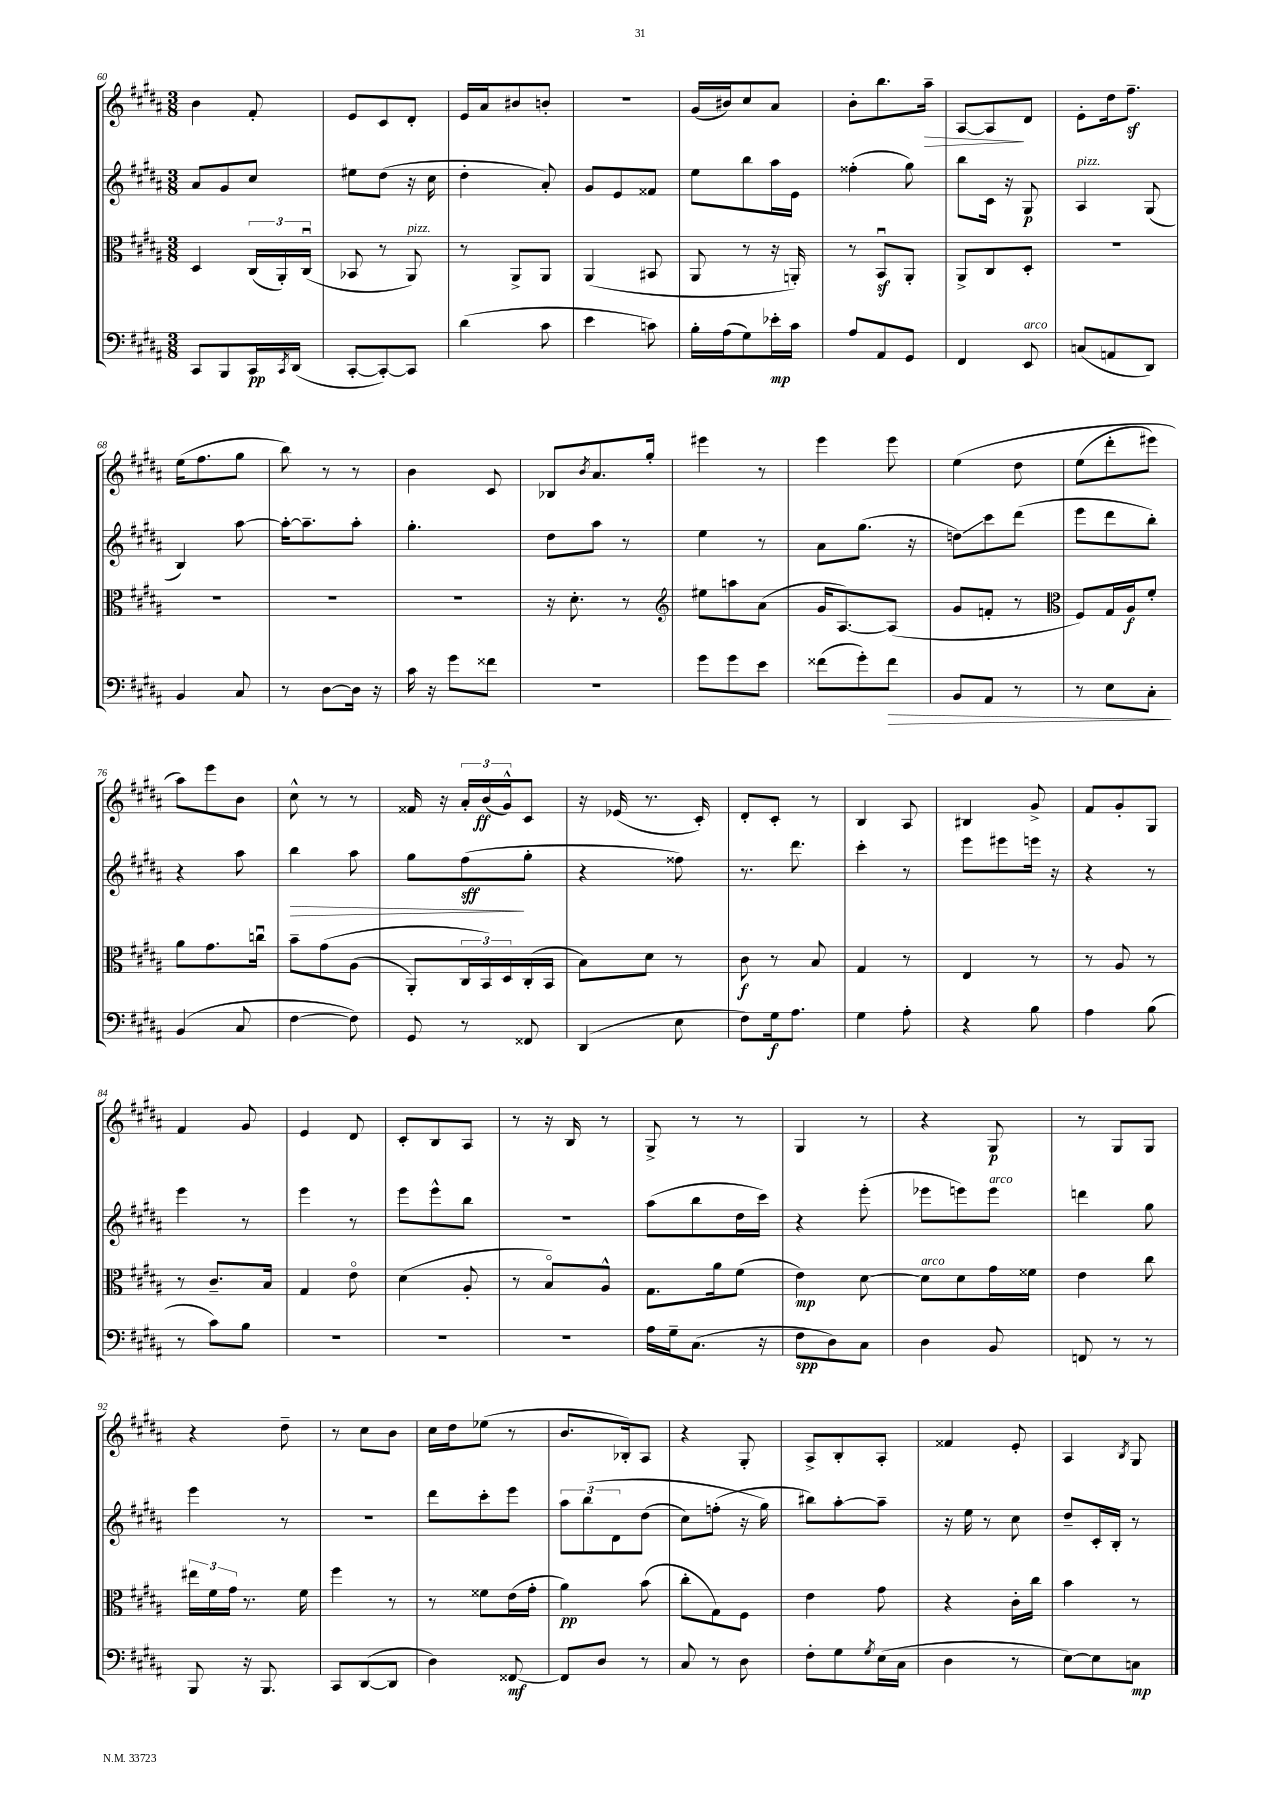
<<
\new StaffGroup <<
\new Staff = "s0" {
    \clef treble \key b \major \numericTimeSignature \time 3/8
    b'4 fis'8-. |
    e'8 cis'8 dis'8-. |
    e'16 ais'16 bis'8 b'8-. |
    R4. |
    gis'16( bis'16) cis''8 ais'8 |
    b'8-. b''8. ais''16--\> |
    ais8~ ais8\! dis'8 |
    e'8-. dis''16 fis''8.--\sf |
    e''16( fis''8. gis''8 |
    b''8) r8 r8 |
    b'4 cis'8 |
    bes8 \acciaccatura { b'8 } ais'8. gis''16-. |
    eis'''4 r8 |
    e'''4 e'''8 |
    e''4\( dis''8 |
    e''8( dis'''8-. eis'''8) |
    ais''8\) e'''8 b'8 |
    cis''8-^ r8 r8 |
    fisis'16 r16 \tuplet 3/2 { ais'16-. b'16\ff( gis'16-^) } cis'8 |
    r16 ees'16( r8. cis'16-.) |
    dis'8-. cis'8-. r8 |
    b4 ais8 |
    bis4 gis'8-> |
    fis'8 gis'8-. gis8 |
    fis'4 gis'8 |
    e'4 dis'8 |
    cis'8-. b8 ais8 |
    r8 r16 b16 r8 |
    gis8-> r8 r8 |
    gis4 r8 |
    r4 gis8\p |
    r8 gis8 gis8 |
    r4 dis''8-- |
    r8 cis''8 b'8 |
    cis''16 dis''16 ees''8( r8 |
    b'8. bes16-.) ais8 |
    r4 gis8-. |
    ais8-> b8-. ais8-. |
    fisis'4 e'8-. |
    ais4 \acciaccatura { b8 } gis8 \bar "|." |
}
\new Staff = "s1" {
    \clef treble \key b \major \numericTimeSignature \time 3/8
    ais'8 gis'8 cis''8 |
    eis''8 dis''8( r16 cis''16 |
    dis''4-. ais'8-.) |
    gis'8 e'8 fisis'8 |
    e''8 b''8 ais''16 e'16 |
    fisis''4-.( gis''8) |
    b''8 cis'16 r16 gis8\p |
    ais4^\markup { \italic "pizz." } gis8( |
    b4) ais''8~ |
    ais''16~-. ais''8.-- ais''8-. |
    gis''4.-. |
    dis''8 ais''8 r8 |
    e''4 r8 |
    ais'8 gis''8.( r16 |
    d''8\glissando) cis'''8 dis'''8( |
    e'''8 dis'''8 b''8-.) |
    r4 ais''8 |
    b''4\> ais''8 |
    gis''8 fis''8\sff\!( gis''8-. |
    r4 fisis''8) |
    r8. dis'''8. |
    cis'''4-. r8 |
    e'''8 eis'''8 e'''16 r16 |
    r4 r8 |
    e'''4 r8 |
    e'''4 r8 |
    e'''8 e'''8-^ b''8 |
    r4. |
    ais''8( b''8 dis''16 cis'''16) |
    r4 e'''8-.( |
    ees'''8 e'''8) e'''8^\markup { \italic "arco" } |
    d'''4 gis''8 |
    e'''4 r8 |
    r4. |
    dis'''8 cis'''8-. e'''8 |
    \tuplet 3/2 { ais''8 b''8\( dis'8 } dis''8( |
    cis''8) f''8-.( r16 gis''16\) |
    bis''8) ais''8~-. ais''8-- |
    r16 e''16 r8 cis''8 |
    dis''8-- cis'16-. b16-. r8 \bar "|." |
}
\new Staff = "s2" {
    \clef alto \key b \major \numericTimeSignature \time 3/8
    dis4 \tuplet 3/2 { cis16( ais,16-.) cis16\downbow( } |
    bes,8 r8 ais,8^\markup { \italic "pizz." }) |
    r8 ais,8-> ais,8 |
    ais,4( bis,8 |
    ais,8 r8 r16 a,16-.) |
    r8 b,8\downbow\sf ais,8-. |
    ais,8-> cis8 dis8-. |
    R4. |
    R4. |
    R4. |
    R4. |
    r16 dis'8.-. r8 |
    \clef treble eis''8 a''8 ais'8( |
    gis'16 ais8.~) ais8( |
    gis'8 f'8-. r8 |
    \clef alto fis8) gis16 ais16\f fis'8-. |
    ais'8 gis'8. c''16\downbow |
    b'8-- gis'8\( ais8( |
    ais,8-.) \tuplet 3/2 { cis16 b,16\) dis16 } cis16-.( b,16 |
    b8) dis'8 r8 |
    cis'8\f r8 b8 |
    gis4 r8 |
    e4 r8 |
    r8 ais8 r8 |
    r8 cis'8.-- b16 |
    gis4 e'8\flageolet |
    dis'4( ais8-. |
    r8 b8\flageolet) ais8-^ |
    gis8. ais'16 fis'8( |
    e'4\mp) dis'8~ |
    dis'8^\markup { \italic "arco" } dis'8 gis'16 fisis'16 |
    e'4 cis''8 |
    \tuplet 3/2 { eis''16 fis'16 gis'16 } r8. fis'16 |
    fis''4 r8 |
    r8 fisis'8 e'16( gis'16-. |
    ais'4\pp) b'8( |
    cis''8-. gis8) fis8 |
    e'4 gis'8 |
    r4 cis'16-. cis''16 |
    b'4 r8 \bar "|." |
}
\new Staff = "s3" {
    \clef bass \key b \major \numericTimeSignature \time 3/8
    cis,8 b,,8 cis,16\pp \acciaccatura { cis,8 } dis,16( |
    cis,8~-. cis,8~-.) cis,8 |
    dis'4( cis'8 |
    e'4 c'8) |
    b16-. ais16( gis8) ees'16-.\mp cis'16 |
    ais8 ais,8 gis,8 |
    fis,4 e,8^\markup { \italic "arco" } |
    c8( a,8 dis,8) |
    b,4 cis8 |
    r8 dis8~ dis16 r16 |
    cis'16 r16 gis'8 fisis'8 |
    R4. |
    gis'8 gis'8 e'8 |
    fisis'8( gis'8-.) fisis'8\> |
    b,8 ais,8 r8 |
    r8 e8 cis8-.\! |
    b,4( cis8 |
    fis4~ fis8) |
    gis,8 r8 fisis,8 |
    dis,4( e8 |
    fis8) gis16\f ais8. |
    gis4 ais8-. |
    r4 b8 |
    ais4 b8( |
    r8 cis'8) b8 |
    R4. |
    R4. |
    R4. |
    ais16 gis16-- cis8.( r16 |
    fis8\spp dis8) cis8 |
    dis4 b,8 |
    f,8 r8 r8 |
    b,,8 r16 b,,8. |
    cis,8 dis,8~( dis,8 |
    dis4) fisis,8~\mf |
    fisis,8 dis8 r8 |
    cis8 r8 dis8 |
    fis8-. gis8 \acciaccatura { gis8 } e16( cis16 |
    dis4 r8 |
    e8~) e8 c8\mp \bar "|." |
}
>>
>>
\layout { \context { \Score currentBarNumber = #60 } }
